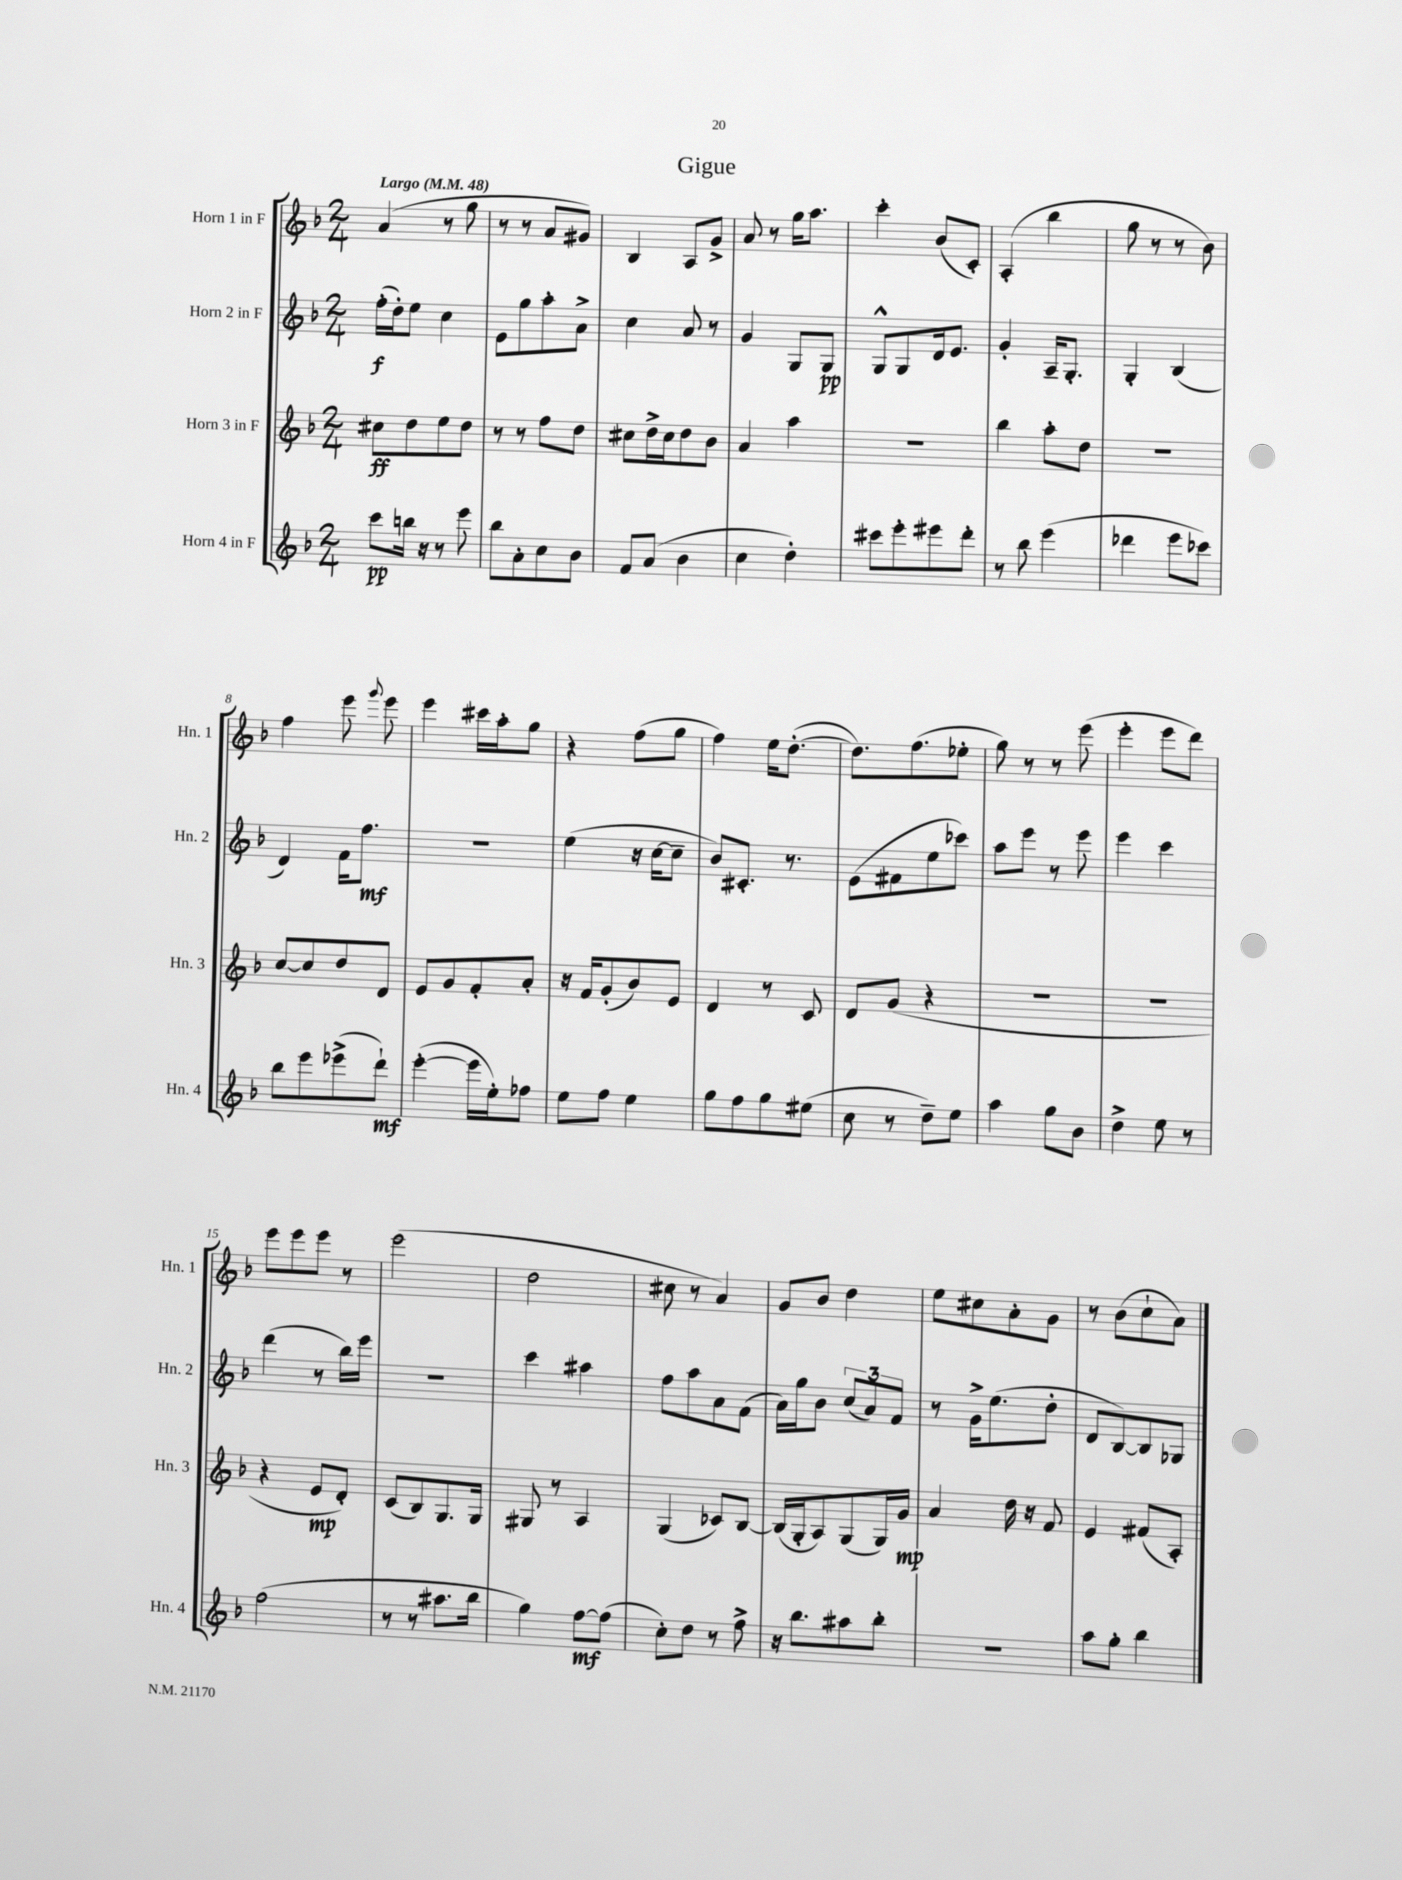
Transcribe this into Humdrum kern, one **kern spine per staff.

**kern	**kern	**kern	**kern
*staff4	*staff3	*staff2	*staff1
*clefG2	*clefG2	*clefG2	*clefG2
*k[b-]	*k[b-]	*k[b-]	*k[b-]
*M2/4	*M2/4	*M2/4	*M2/4
*MM48	*MM48	*MM48	*MM48
8ccc	8cc#	(16ff'	(4a
.	.	16dd')	.
16bb	8dd	8ee	.
16r	.	.	.
8r	8ee	4cc	8r
8eee	8dd	.	8gg
=	=	=	=
8bb-	8r	8e	8r
8a'	8r	8gg	8r
8cc	8ff	8aa'	8a
8b-	8dd	8a^	8g#)
=	=	=	=
8f	8cc#	4cc	4B-
(8a	16dd^	.	.
.	16cc#	.	.
4b-	8dd	8a	8A
.	8b-	8r	8g^
=	=	=	=
4cc	4a	4g	8a
.	.	.	8r
4dd')	4aa	8G	16gg
.	.	.	8.aa
.	.	8G	.
=	=	=	=
8ccc#	2r	8G^^	4ccc'
8eee'	.	8G	.
8eee#	.	16d	(8b-
.	.	8.e	.
8ddd'	.	.	8c')
=	=	=	=
8r	4bb-	4g'	(4A'
8bb-	.	.	.
(4eee	8aa'	16A~	4bb-
.	.	8.G'	.
.	8dd	.	.
=	=	=	=
4ddd-	2r	4G'	8gg
.	.	.	8r
8eee	.	(4B-	8r
8ccc-)	.	.	8b-)
=	=	=	=
8bb-	[8cc	4d)	4ff
8eee	8cc]	.	.
(8eee-^	8dd	16f	8eee
.	.	8.ff	.
.	.	.	8qqggg
8ddd`)	8d	.	8eee
=	=	=	=
([4eee'	8e	2r	4eee
.	8g	.	.
16eee]	8f'	.	16ccc#
16ee')	.	.	16aa'
8ff-	8a'	.	8gg
=	=	=	=
8ee	16r	(4ee	4r
.	16f	.	.
8ff	(8g'	.	.
4ee	8b-)	16r	(8ff
.	.	[16cc	.
.	8e	8cc~]	8gg
=	=	=	=
8gg	4d	8b-)	4ff)
8ff	.	8.c#'	.
8gg	8r	.	16ee
.	.	8.r	([8.dd'
(8ee#	8c	.	.
=	=	=	=
8cc	8d	(8e	8.dd])
8r	(8g	8f#	.
.	.	.	(8.ff
8dd~)	4r	8ee	.
8ee	.	8ccc-)	8ee-'
=	=	=	=
4aa	2r	8aa	8gg)
.	.	8eee	8r
8gg	.	8r	8r
8b-	.	8eee	(8eee
=	=	=	=
4dd^	2r	4eee	4eee'
8ee	.	4ccc	8eee
8r	.	.	8ddd)
=	=	=	=
(2ff	4r	(4ddd	8eee
.	.	.	8eee
.	8e	8r	8eee
.	8d')	16bb-)	8r
.	.	16eee	.
=	=	=	=
8r	(8c	2r	(2eee
8r	8B-)	.	.
8.aa#	8.G	.	.
16bb-	16G	.	.
=	=	=	=
4gg)	8G#	4ccc	2dd
.	8r	.	.
[8ff	4A	4aa#	.
(8ff]	.	.	.
=	=	=	=
8cc')	(4G	8ff	8cc#
8dd	.	8aa	8r
8r	8c-)	8a	4a)
8ff^	[8B-	(8f	.
=	=	=	=
16r	(16B-]	16a)	8g
8.bb-	16G'	16gg	.
.	8A)	8b-	8b-
8aa#	(8G	(12cc	4dd
.	.	12a)	.
8bb-'	16G)	.	.
.	.	12f	.
.	16g	.	.
=	=	=	=
2r	4a	8r	8ee
.	.	16g^	8cc#
.	.	(8.ee	.
.	16dd	.	8a'
.	16r	.	.
.	8f	8dd'	8g
=	=	=	=
8aa	4e	8d	8r
8gg'	.	[8B-)	(8b-
4bb-	(8f#	8B-]	8cc`
.	8A')	8G-	8a)
==	==	==	==
*-	*-	*-	*-
